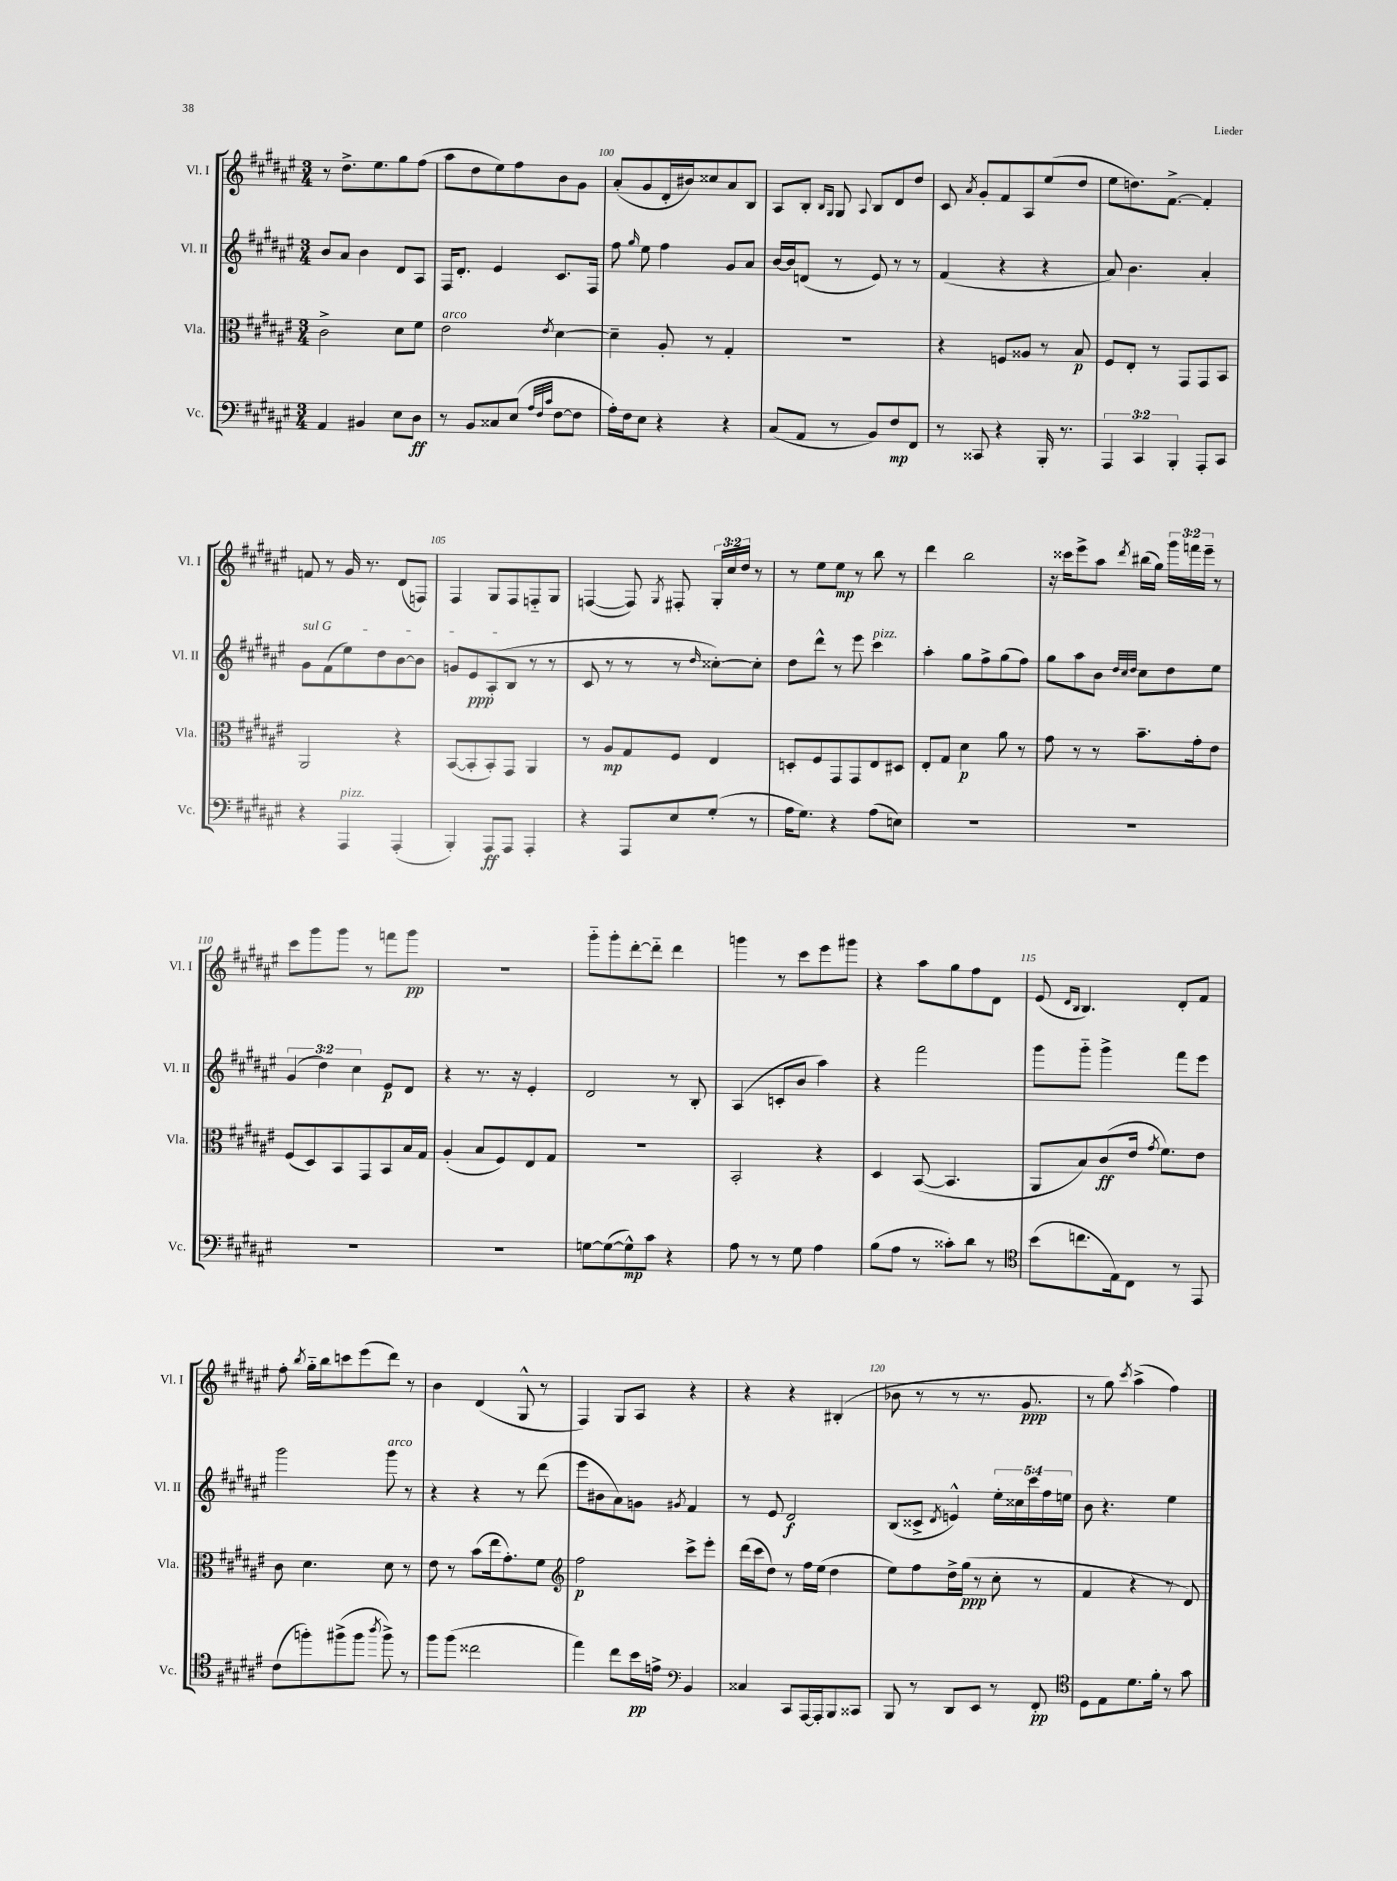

**kern	**kern	**kern	**kern
*staff4	*staff3	*staff2	*staff1
*clefF4	*clefC3	*clefG2	*clefG2
*k[f#c#g#d#a#e#]	*k[f#c#g#d#a#e#]	*k[f#c#g#d#a#e#]	*k[f#c#g#d#a#e#]
*M3/4	*M3/4	*M3/4	*M3/4
4AA#	2c#^	8b	8r
.	.	8a#	8.dd#^
4BB#	.	4b	.
.	.	.	8.ee#
8E#	8d#	8d#	8gg#
8D#	8f#	8A#	(8ff#
=	=	=	=
8r	2e#	16F#	8aa#
.	.	8.d#'	.
8BB	.	.	8dd#
8C##	.	4e#	8ee#)
(8E#	.	.	8ff#
32qqA#	.	.	.
32qqF#	.	.	.
32qqc#	8qe#	.	.
[8F#	[4d#	8.c#	8b
8F#]	.	.	8g#
.	.	16F#	.
=	=	=	=
16A#')	4d#~]	8ff#	(8a#'
16F#	.	.	.
.	.	16qqgg#	.
8E#	.	8ee#	8g#
4r	8A#'	4ff#	16d#'
.	.	.	16b#)
.	8r	.	8cc##
4r	4G#'	8g#	8a#
.	.	8a#	8B
=	=	=	=
(8C#	2.r	[16b	8A#
.	.	16b]	.
8AA#	.	(8d	8B'
.	.	.	16qqB
.	.	.	16qqG#
8r	.	8r	8G#
.	.	.	8qqA#
8BB)	.	8e#)	8B
8F#	.	8r	8d#
8FF#	.	8r	8dd#
=	=	=	=
8r	4r	(4f#	8c#
.	.	.	8qa#
8CC##	.	.	8g#'
4r	8F	4r	8f#
.	8A##	.	8A#
16BBB'	8r	4r	(8ee#
8.r	.	.	.
.	8B	.	8dd#
=	=	=	=
6AAA#	8F#	8a#)	8ee#
.	8E#'	4.b	8.dd)
6CC#	.	.	.
.	8r	.	.
.	.	.	[8.f#^
6BBB'	.	.	.
.	8GG#	.	.
8AAA#'	8GG#	4a#'	4f#']
8CC#	8BB	.	.
=	=	=	=
4r	2AA#	8g#	8f
.	.	(8f#	8r
4AAA#	.	8ee#)	16g#
.	.	.	8.r
.	.	8dd#	.
(4AAA#'	4r	[8b	(8d#
.	.	8b]	8F)
=	=	=	=
4BBB')	([8BB	8g	4F#
.	8BB']	8e#	.
8AAA#	8BB')	(8A#'	8G#
8AAA#	8GG#	8B	8F#
4AAA#'	4AA#	8r	8F'~
.	.	8r	8G#
=	=	=	=
4r	8r	8c#	([4F
.	8A#	8r	.
8AAA#	8G#	8r	8F])
.	.	.	8qG#
8E#	8F#	8r	8F#'
.	.	16qqdd#	.
(8G#'	4E#	[8cc##')	24G#'
.	.	.	24cc#
.	.	.	24dd#
8r	.	8cc##']	8r
=	=	=	=
16A#	8D'	8dd#	8r
8.G#)	.	.	.
.	8F#	8ddd#^^	8ee#
4r	8GG#	8r	8ee#
.	8GG#	8eee#	8r
(8A#	8E#	4ccc#	8bb
8E)	8D#	.	8r
=	=	=	=
2.r	8E#'	4aa#'	4ddd#
.	8G#	.	.
.	4d#	8gg#	2bb
.	.	8ff#^	.
.	8a#	(8gg#	.
.	8r	8ff#)	.
=	=	=	=
2.r	8g#	8gg#	16r
.	.	.	16ccc##
.	8r	8aa#	8eee#^
.	8r	8b	8aa#
.	.	32qqdd#	.
.	.	32qqcc#	.
.	.	32qqdd#	8qddd#
.	8.b~	8cc#	(16bb#
.	.	.	16gg#)
.	.	8dd#	24ggg#
.	.	.	24fff
.	16g#'	.	.
.	.	.	24eee#~
.	8e#	8ee#	8r
=	=	=	=
2.r	(8F#	(6g#	8ccc#
.	8D#)	.	8ggg#
.	.	6dd#)	.
.	8BB	.	8ggg#
.	.	6cc#	.
.	8GG#	.	8r
.	8BB	8e#	8fff
.	16B	8d#	8ggg#
.	16G#	.	.
=	=	=	=
2.r	(4A#'	4r	2.r
.	8B	8.r	.
.	8F#)	.	.
.	.	16r	.
.	8E#	4e#'	.
.	8G#	.	.
=	=	=	=
[8G	2.r	2d#	8ggg#'~
(8G_	.	.	8ggg#'
8G^^])	.	.	[8ddd#'
8c#	.	.	8ddd#'~]
4r	.	8r	4ddd#
.	.	8B'	.
=	=	=	=
8A#	2BB'	(4A#	4ggg
8r	.	.	.
8r	.	8c'	8r
8G#	.	8b	8ccc#
4A#	4r	4aa#)	8eee#
.	.	.	8ggg#
=	=	=	=
(8B	4D#	4r	4r
8A#	.	.	.
8r	([8BB	2fff#	8aa#
8c##')	4.BB]	.	8gg#
8d#	.	.	8ff#
8r	.	.	8d#
=	=	=	=
*clefC4	*	*	*
(8b	8AA#	8ggg#	(8e#
.	.	.	16qqd#
.	.	.	16qqB
8.cc	8B)	8ggg#'~	4.B)
.	(8c#	4ggg#^	.
16E#)	.	.	.
8C#	16e#	.	.
.	8qg#	.	.
.	8.f#)	.	.
8r	.	8fff#	8d#'
8EE#	8e#	8eee#	8f#
=	=	=	=
(8c#	8c#	2ggg#	8ff#'
.	.	.	8qbb
8ff')	4.d#	.	16gg#'~
.	.	.	16bb
(8ff#^	.	.	8ccc
8ff#	.	.	(8eee#
8qaa#	.	.	.
8ff#^)	8d#	8ggg#	8ddd#)
8r	8r	8r	8r
=	=	=	=
8ff#	8e#	4r	4b
(8ff#	8r	.	.
2cc##	(8b	4r	(4d#
.	16ee#	.	.
.	8.g#')	.	.
.	.	8r	8G#^^
.	8f#	(8ddd#	8r
=	=	=	=
*	*clefG2	*	*
4ee#)	2ff#	8eee#	4F#)
.	.	8b#	.
8cc#	.	8a#)	8G#
16b	.	8g	8A#
16e^	.	.	.
*clefF4	*	*	*
.	.	8qg#	.
4BB	8ccc#^	4f#	4r
.	8eee#'	.	.
=	=	=	=
4C##	(16ddd#	8r	4r
.	16ccc#	.	.
.	8dd#)	8e#	.
8CC#	8r	2d#	4r
[16AAA#	16ff#	.	.
16AAA#']	(16ee#	.	.
8BBB	4dd#	.	(4B#'
8CC##	.	.	.
=	=	=	=
8BBB	8ee#)	(8B	8b-
8r	8ff#	8c##^	8r
.	.	8qd#	.
8DD#	16dd#^	4e^^)	8r
.	(16gg#	.	.
8EE#	8r	.	8.r
8r	8cc#'	20ee#'	.
.	.	20cc##	.
.	.	.	8.g#
.	.	20ccc#	.
8FF#'	8r	.	.
.	.	20ff#	.
.	.	20ee	.
=	=	=	=
*clefC4	*	*	*
8D#	4f#	8b	8r
8E#	.	4.r	8gg#)
.	.	.	8qccc#
8.d#	4r	.	(4aa#^
16f#'	.	.	.
8r	8r	4ee#	4ff#)
8g#	8d#)	.	.
==	==	==	==
*-	*-	*-	*-
